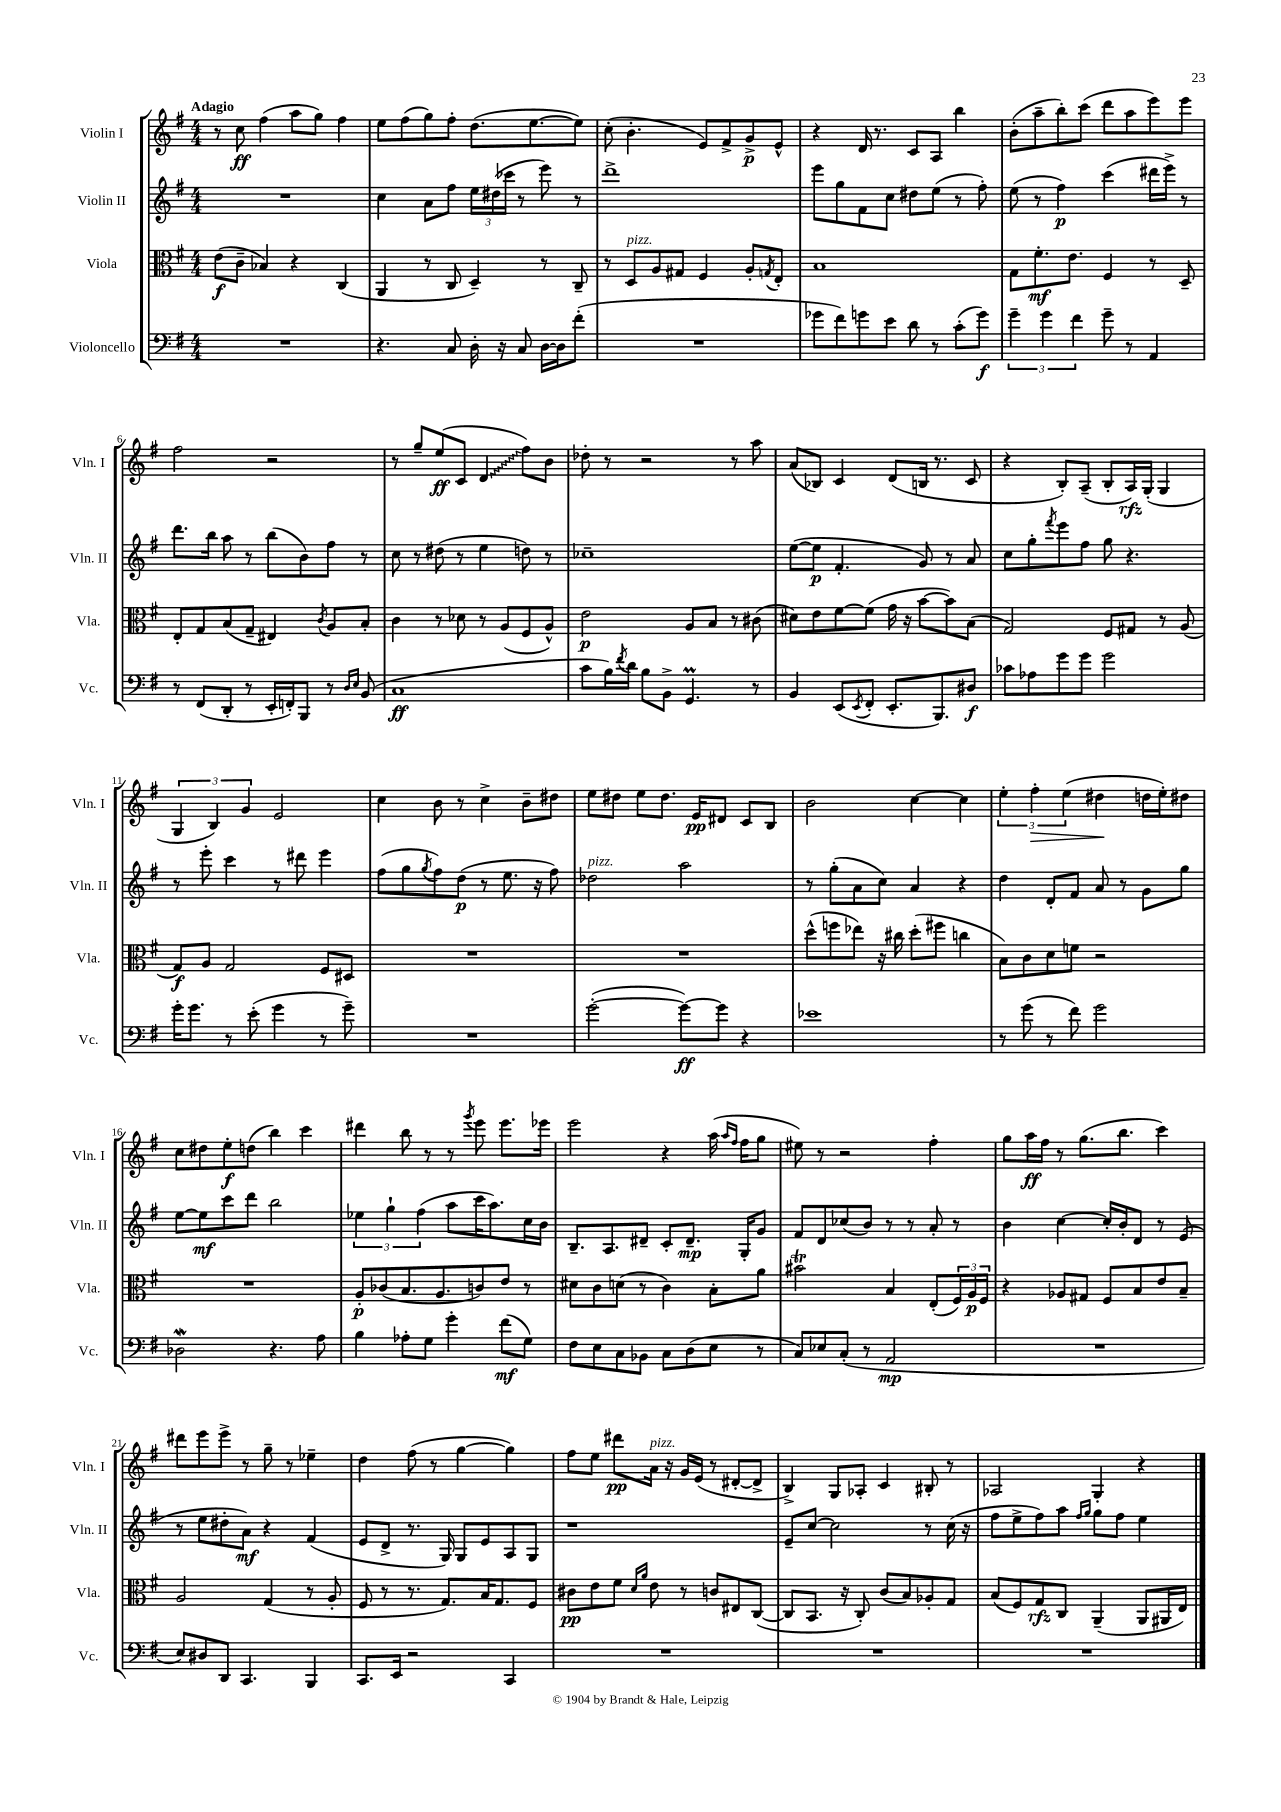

**kern	**kern	**kern	**kern
*staff4	*staff3	*staff2	*staff1
*clefF4	*clefC3	*clefG2	*clefG2
*k[f#]	*k[f#]	*k[f#]	*k[f#]
*M4/4	*M4/4	*M4/4	*M4/4
1r	(8e\L	1r	8r
.	8c~\J	.	8cc\
.	4B-/)	.	(4ff#\
.	4r	.	8aa\L
.	.	.	8gg\J)
.	(4C/	.	4ff#\
=	=	=	=
4.r	4AA/	4cc\	8ee\L
.	.	.	(8ff#\
.	8r	8a\L	8gg\)
8C/	8C/	8ff#\J	8ff#'\J
16D'\	4D~/)	24ee\LL	(8.dd\L
.	.	(24dd#\	.
16r	.	.	.
.	.	24ccc-\JJ	.
8C/	.	8r	.
.	.	.	[8.ee\
[16D\LL	8r	8eee\)	.
16D\]J	.	.	.
(8f#'\J	8C~/	8r	8ee\]J)
=	=	=	=
1r	8r	1ddd^	(8cc'\
.	8D/L	.	4.b'\
.	8A/	.	.
.	8G#/J	.	.
.	4F#/	.	8e/L)
.	.	.	8f#^/
.	8A'/L	.	8g^/
.	8qG/	.	.
.	8E'/J	.	8e^^/J
=	=	=	=
8g-\L	1B	8eee\L	4r
8f#\)	.	8gg\	.
8g\	.	8f#\	16d/
.	.	.	8.r
8e\J	.	8cc\J	.
8d\	.	8dd#\L	8c/L
8r	.	(8ee\J	8A/J
(8c'\L	.	8r	4bb\
8g\J)	.	8ff#'\)	.
=	=	=	=
6g~\	8G\L	(8ee\	(8b'\L
.	8.f#'\	8r	8aa~\
6g\	.	.	.
.	.	4ff#\)	8bb'\)
.	8.e\J	.	.
6f#\	.	.	.
.	.	.	(8ccc\J
8g~\	4F#/	(4ccc\	8ddd\L
8r	.	.	8aa\
4AA/	8r	16ddd#\LL	8eee\)
.	.	16eee^\JJ)	.
.	8D~/	8r	8eee\J
=	=	=	=
8r	8E'/L	8.ddd\L	2ff#\
(8FF#/L	8G/	.	.
.	.	16bb\Jk	.
8DD'/J	(8B/	8aa\	.
8r	8G~/J	8r	.
16EE'/LL	4E#/)	(8bb\L	2r
16FF'/J)	.	.	.
8BBB/J	.	8b\)	.
.	8qc/	.	.
8r	8A/L	8ff#\J	.
16qqD/LL	.	.	.
16qqE/JJ	.	.	.
(8BB/	8B'/J	8r	.
=	=	=	=
1C	4c\	8cc\	8r
.	.	8r	8gg~/L
.	8r	(8dd#\	(8ee/
.	8d-\	8r	8c/J
.	8r	4ee\	4d/
.	(8A/L	.	.
.	8F#/	8dd\)	8ff#\L)
.	8A^^/J)	8r	8b\J
=	=	=	=
8c\L	2e\	1cc-~	8dd-'\
16B\L)	.	.	8r
8qf#/	.	.	.
16d\JJ	.	.	.
8B\L	.	.	2r
8BB^\J	.	.	.
4.GG/	8A/L	.	.
.	8B/J	.	.
.	8r	.	8r
8r	(8c#\	.	8aa\
=	=	=	=
4BB/	8d#\L)	([8ee\L	(8a/L
.	8e\	8ee\]J	8B-/J)
(8EE/L	[8f#\	4.f#'/	4c/
8qEE/	.	.	.
8FF#'/J	(8f#\]J	.	.
8.EE'/L	16g\	.	(8d/L
.	16r	.	.
.	[8b\L	8g/)	16B/Jk
8.BBB/)	.	.	8.r
.	8b\])	8r	.
8D#/J	(8B\J	8a/	8c/
=	=	=	=
8c-\L	2G/)	8cc\L	4r
8A-\	.	8gg'\	.
.	.	8qfff#/	.
8g\	.	8eee\	8B'/L)
8g\J	.	8ff#\J	(8A~/J
2g\	8F#/L	8gg\	8B'/L
.	8G#/J	4.r	16A/L)
.	.	.	(16G'/JJ
.	8r	.	4G/
.	(8A/	.	.
=	=	=	=
16g'\LK	8G/L)	8r	6G/
8.g\J	.	.	.
.	8A/J	8eee'\	.
.	.	.	6B/)
8r	2G/	4ccc\	.
.	.	.	6g/
(8e'\	.	.	.
4g\	.	8r	2e/
.	.	8ddd#\	.
8r	8F#/L	4eee\	.
8g~\)	8D#/J	.	.
=	=	=	=
1r	1r	(8ff#\L	4cc\
.	.	8gg\	.
.	.	8qgg/	.
.	.	8ff#\)	8b\
.	.	(8dd\J	8r
.	.	8r	4cc^\
.	.	8.ee\	.
.	.	.	8b~\L
.	.	16r	.
.	.	8ff#\)	8dd#\J
=	=	=	=
([2g'\	1r	2dd-\	8ee\L
.	.	.	8dd#\J
.	.	.	8ee\L
.	.	.	8.dd#\J
8g\_L)	.	2aa\	.
.	.	.	16e/LK
8g\]J	.	.	8d#/J
4r	.	.	8c/L
.	.	.	8B/J
=	=	=	=
1e-	(8dd^^\L	8r	2b\
.	8ff\	(8gg'\L	.
.	8ee-\J)	8a\	.
.	16r	8cc\J)	.
.	16cc#\	.	.
.	(8dd'\L	4a/	[4cc\
.	8ff#\J	.	.
.	4cc\	4r	4cc\]
=	=	=	=
8r	8B\L)	4dd\	6ee'\
(8g\	8c\	.	.
.	.	.	6ff#'\
8r	8d\	8d'/L	.
.	.	.	(6ee\
8f#\)	8f\J	8f#/J	.
2g\	2r	8a/	4dd#\
.	.	8r	.
.	.	8g\L	16dd\LL
.	.	.	16ee'\J)
.	.	8gg\J	8dd#\J
=	=	=	=
2D-\	1r	[8ee\L	8cc\L
.	.	8ee\]	8dd#\
.	.	8ccc\	8ee'\
.	.	8ddd\J	(8dd\J
4.r	.	2bb\	4bb\)
.	.	.	4ccc\
8A\	.	.	.
=	=	=	=
4B\	8A'/L	6ee-\	4ddd#\
.	(8c-/	.	.
.	.	6gg`\	.
8A-'\L	8.B/	.	8bb\
.	.	(6ff#\	.
8G\J	.	.	8r
.	8.A/	.	.
4g'\	.	8aa\L	8r
.	.	.	8qggg/
.	8c/)	16ccc\K	8eee\
.	.	8.aa\)	.
(8f#\L	8e/J	.	8.eee\L
8G\J)	8r	16cc\L	.
.	.	16b\JJ	16eee-\Jk
=	=	=	=
8F#\L	8d#\L	8.B~/L	2eee\
8E\	8c\	.	.
.	.	8.A/	.
8C\	(8d\J	.	.
8BB-\J	8r	8d#~/J	.
8C\L	4c\)	8c'/L	4r
(8D\	.	8.d#~/J	.
8E\J	8B'\L	.	(16aa\
.	.	.	16qqaa/LL
.	.	.	16qqff#/JJ
.	.	16G'/LK	16ff#\LK
8r	8a\J	8g/J	8gg\J
=	=	=	=
8C/L)	2b#\	8f#/L	8ee#\)
8E-/	.	8d/	8r
(8C'/J	.	(8cc-/	2r
8r	.	8b/J)	.
2AA/	4B/	8r	.
.	.	8r	.
.	(8E'/L	8a'/	4ff#'\
.	24F#/L)	8r	.
.	24A/	.	.
.	24F#/JJ	.	.
=	=	=	=
1r	4r	4b\	8gg\L
.	.	.	16aa\L
.	.	.	16ff#\JJ
.	8A-/L	[4cc\	8r
.	8G#/J	.	(8.gg\L
.	8F#/L	16cc'/]LL	.
.	.	16b'/J	8.bb\J
.	8B/	8d/J	.
.	8e/	8r	4ccc\)
.	8B~/J	(8e/	.
=	=	=	=
8E/L)	2A/	8r	8ddd#\L
8D#/	.	8ee\L	8eee\
8DD/J	.	8dd#'\	8eee^\J
4.CC/	.	8a\J)	8r
.	(4G/	4r	8gg~\
.	.	.	8r
4BBB/	8r	(4f#/	4ee-~\
.	8A'/	.	.
=	=	=	=
8.CC/L	8F#/	8e/L	4dd\
.	8r	8d^/J	.
16EE/Jk	.	.	.
2r	8.r	8.r	(8ff#\
.	.	.	8r
.	8.G/L)	16G/)	.
.	.	8G/L	[4gg\
.	16B/K	8e/	.
.	8.G/	.	.
4CC/	.	8A/	4gg\])
.	8F#/J	8G/J	.
=	=	=	=
1r	8c#\L	1r	8ff#\L
.	8e\	.	8ee\J
.	8f#\J	.	8ddd#\L
.	16qqd/LL	.	.
.	16qqa/JJ	.	.
.	8e\	.	16a\Jk
.	.	.	16r
.	8r	.	16g/LL
.	.	.	(16e/JJ
.	8c/L	.	8r
.	8E#/	.	[8d#'/L
.	([8C/J	.	8d#^/]J
=	=	=	=
1r	8C/]L	8e~/L	4B^/)
.	8.BB/J	[8cc/J	.
.	.	2cc\]	8G/L
.	16r	.	.
.	8C'/)	.	8A-'/J
.	(8c/L	.	4c/
.	8B/)	.	.
.	8A-'/	8r	8B#'/
.	8G/J	(16cc\	8r
.	.	16r	.
=	=	=	=
1r	(8B/L	8ff#\L	2A-/
.	8F#/)	8ee^\	.
.	8G/	8ff#\)	.
.	8C/J	8aa\J	.
.	.	16qqff#/LL	.
.	.	16qqgg/JJ	.
.	(4AA~/	8gg\L	4G'/
.	.	8ff#\J	.
.	8AA/L	4ee\	4r
.	16AA#/L	.	.
.	16E/JJ)	.	.
==	==	==	==
*-	*-	*-	*-
